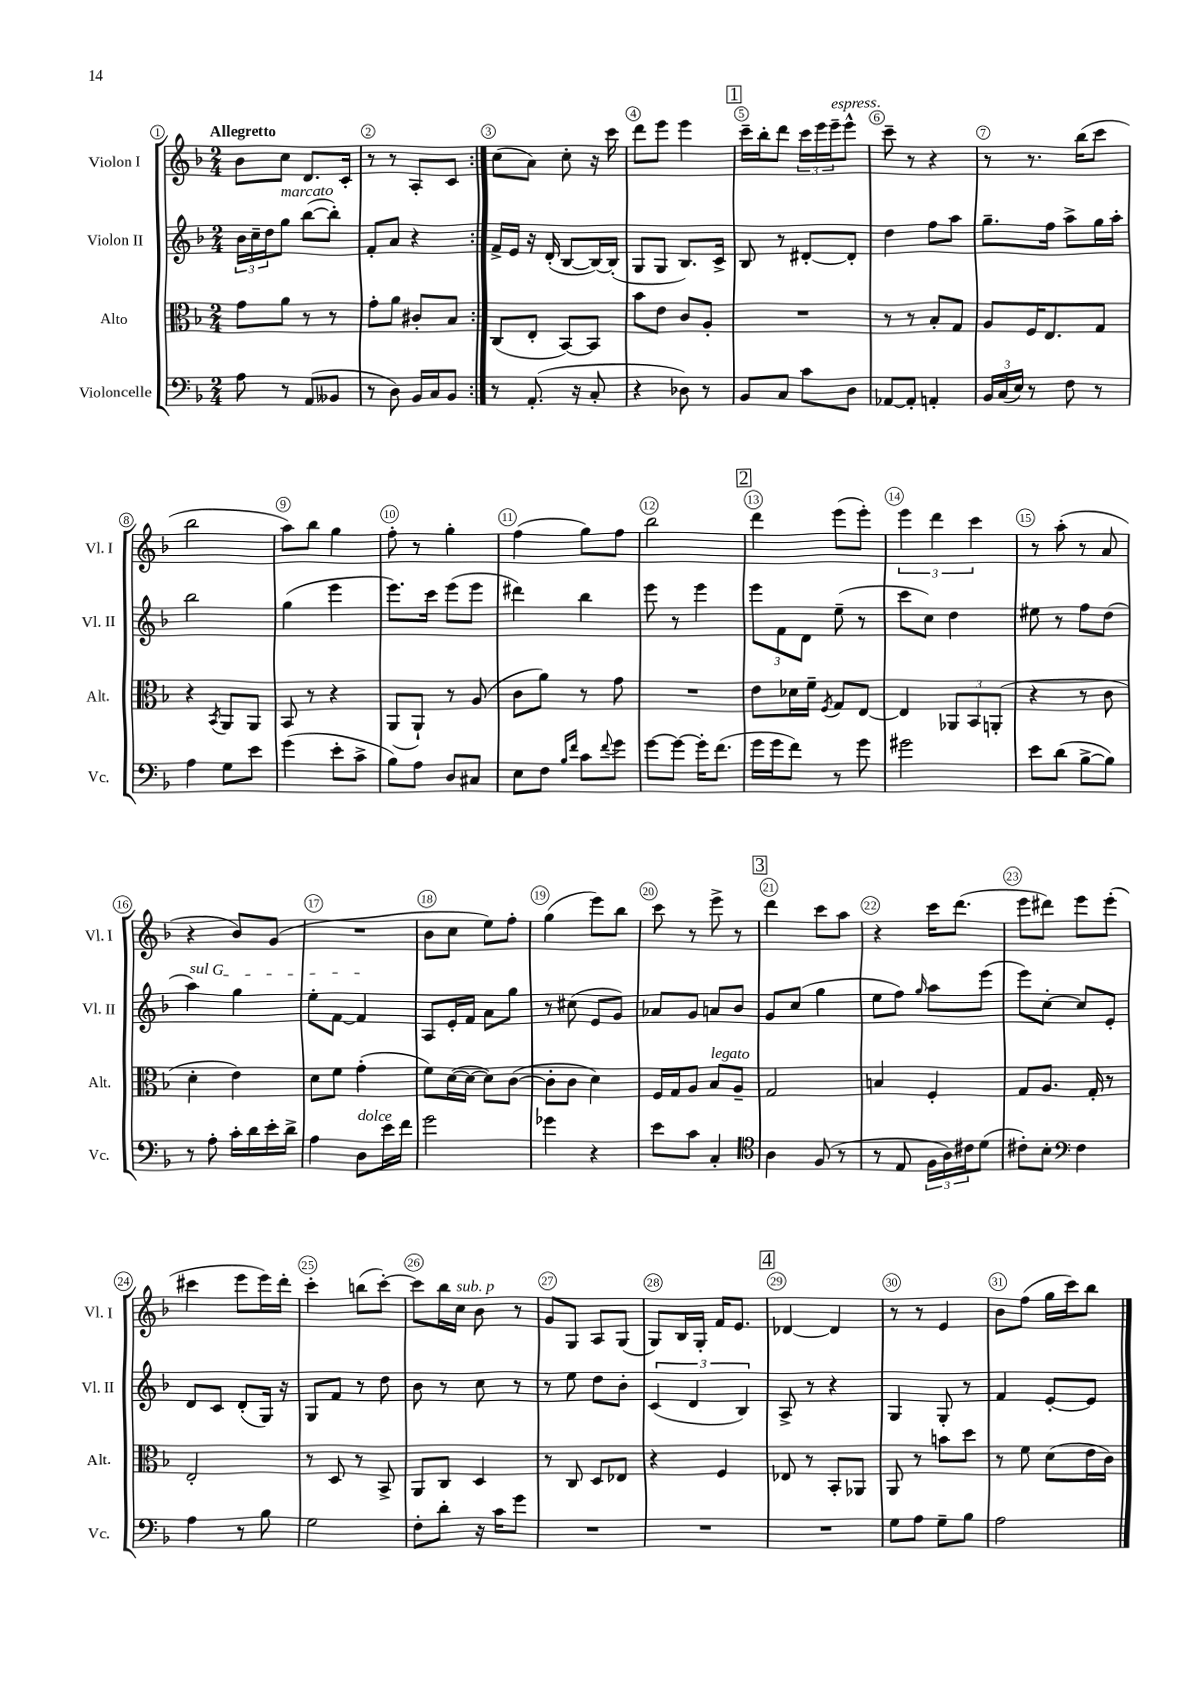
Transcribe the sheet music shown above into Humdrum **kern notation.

**kern	**kern	**kern	**kern
*staff4	*staff3	*staff2	*staff1
*clefF4	*clefC3	*clefG2	*clefG2
*k[b-]	*k[b-]	*k[b-]	*k[b-]
*M2/4	*M2/4	*M2/4	*M2/4
8A	8g	24b-	8b-
.	.	24cc~	.
.	.	24dd	.
8r	8a	8gg	8cc
(8AA	8r	([8bb-	8.d
8BB--	8r	8bb-'])	.
.	.	.	16c'
=	=	=	=
8r	8g'	8f'	8r
8D)	8a	8a	8r
16BB-	8c#'	4r	8A'
16C	.	.	.
8BB-	8B-	.	8c
=:|!	=:|!	=:|!	=:|!
8r	(8C	16f^	(8cc
.	.	16e	.
(8.AA'	8E'	16r	8a)
.	.	(16d'	.
.	[8BB-)	[8B-	8cc'
16r	.	.	.
8C'	8BB-]	16B-_)	16r
.	.	(16B-']	16ccc
=	=	=	=
4r	8b-	8G	8ddd
.	8e	8G	8eee
8D-)	8c	8.B-)	4eee
8r	8A'	.	.
.	.	16c^	.
=	=	=	=
8BB-	2r	8B-	16ccc~
.	.	.	16bb-'
8C	.	8r	8ddd
8c	.	[8d#'	24ccc
.	.	.	24eee
.	.	.	24eee~
8D	.	8d#']	8eee^^
=	=	=	=
[8AA-	8r	4dd	8ccc~
8AA-']	8r	.	8r
4AA'	8B-'	8ff	4r
.	8G	8aa	.
=	=	=	=
24BB-	8A	8.gg~	8r
(24C	.	.	.
24E)	.	.	.
8r	16F	.	8.r
.	8.E	16ff	.
8F	.	8aa^	.
.	.	.	(16bb-
8r	8G	16gg	8ccc
.	.	16aa'	.
=	=	=	=
4A	4r	2bb-	2bb-
.	8qBB-	.	.
8G	8AA	.	.
8e	8AA	.	.
=	=	=	=
(4g	8BB-	(4gg	8aa)
.	8r	.	8bb-
8e'	4r	4eee	4gg
8c^	.	.	.
=	=	=	=
8B-)	(8AA	8.eee)	8ff'
8A	8AA`)	.	8r
.	.	16ccc	.
8D	8r	(8eee	4gg'
8C#	(8A	8eee	.
=	=	=	=
8E	8c	4ddd#)	(4ff
8F	8a)	.	.
16qqB-	.	.	.
16qqf	.	.	.
8c	8r	4bb-	8gg)
8qqf	.	.	.
8g	8g	.	8ff
=	=	=	=
[8g	2r	8eee	2bb-
8g_	.	8r	.
16g']	.	4eee	.
(8.f	.	.	.
=	=	=	=
16g	8e	12eee	4ddd
16g	.	.	.
.	.	12f	.
8f)	16d-	.	.
.	.	12d	.
.	16f~	.	.
.	8qF	.	.
8r	8G	(8ee~	(8eee
8g	[8E	8r	8eee')
=	=	=	=
2g#	4E]	8ccc	6eee
.	.	8cc)	.
.	.	.	6ddd
.	12AA-	4dd	.
.	12BB-	.	6ccc
.	(12AA'	.	.
=	=	=	=
8e	4r	8ee#	8r
(8d	.	8r	(8aa'
[8B-^	8r	8ff	8r
8B-])	8c	(8dd	8a
=	=	=	=
8r	4d'	4aa)	4r
8A'	.	.	.
16c'	4e)	4gg	8b-)
16d	.	.	.
16e'	.	.	(8g
16d^	.	.	.
=	=	=	=
4A	8d	8ee'	2r
.	8f	[8f	.
8D	(4g'	4f]	.
16e	.	.	.
16f	.	.	.
=	=	=	=
2g	8f)	8A	8b-
.	([16d	16e'	8cc
.	16d_	16f	.
.	8d])	8a	8ee)
.	([8c	8gg	8ff'
=	=	=	=
4g-	8c']	8r	(4gg
.	8c	(8cc#	.
4r	4d)	8e	8eee)
.	.	8g)	8bb-
=	=	=	=
8e	16F	8a-	8ccc
.	16G	.	.
8c	8A	8g	8r
4C'	8B-	8a	8eee^
.	8A~	8b-	8r
=	=	=	=
*clefC4	*	*	*
4A	2G	8g	4ddd
.	.	(8cc	.
(8F	.	4gg	8ccc
8r	.	.	8aa
=	=	=	=
8r	4B	8ee	4r
8E	.	8ff)	.
.	.	16qqgg	.
24F	4F'	8aa	16ccc
24A)	.	.	.
.	.	.	(8.ddd
24c#	.	.	.
(8d	.	(8eee	.
=	=	=	=
8c#')	8G	8eee)	8eee
8B-'	8.A	[8cc'	8ddd#)
*clefF4	*	*	*
4F	.	8cc]	8eee
.	16G'	.	.
.	8r	8e'	(8eee'
=	=	=	=
4A	2E'	8d	4ccc#
.	.	8c	.
8r	.	(8d'	8eee
8B-	.	16G)	16eee)
.	.	16r	16ddd'
=	=	=	=
2G	8r	8G	4ccc'
.	8D	8f	.
.	8r	8r	(8bb
.	8BB-^	8dd	[8ccc')
=	=	=	=
8F'	8AA	8b-	8ccc]
8d'	8C	8r	16bb-
.	.	.	16cc
16r	4D	8cc	8b-
16c	.	.	.
8g	.	8r	8r
=	=	=	=
2r	8r	8r	8g
.	8C	8ee	8G
.	8D	8dd	8A
.	8E-	8b-'	(8G
=	=	=	=
2r	4r	(6c	8G)
.	.	.	16B-
.	.	6d	.
.	.	.	16G'
.	4F	.	16f
.	.	.	8.e
.	.	6B-)	.
=	=	=	=
2r	8E-	8A^	[4d-
.	8r	8r	.
.	8BB-'	4r	4d-]
.	8AA-	.	.
=	=	=	=
8G	8AA	4G	8r
8A	8r	.	8r
8G~	8b	8G'	4e
8B-	8dd	8r	.
=	=	=	=
2A	8r	4f	8b-
.	8f	.	(8ff
.	(8d	[8e'	16gg
.	.	.	16ccc)
.	16e	8e]	8bb-
.	16c)	.	.
==	==	==	==
*-	*-	*-	*-
